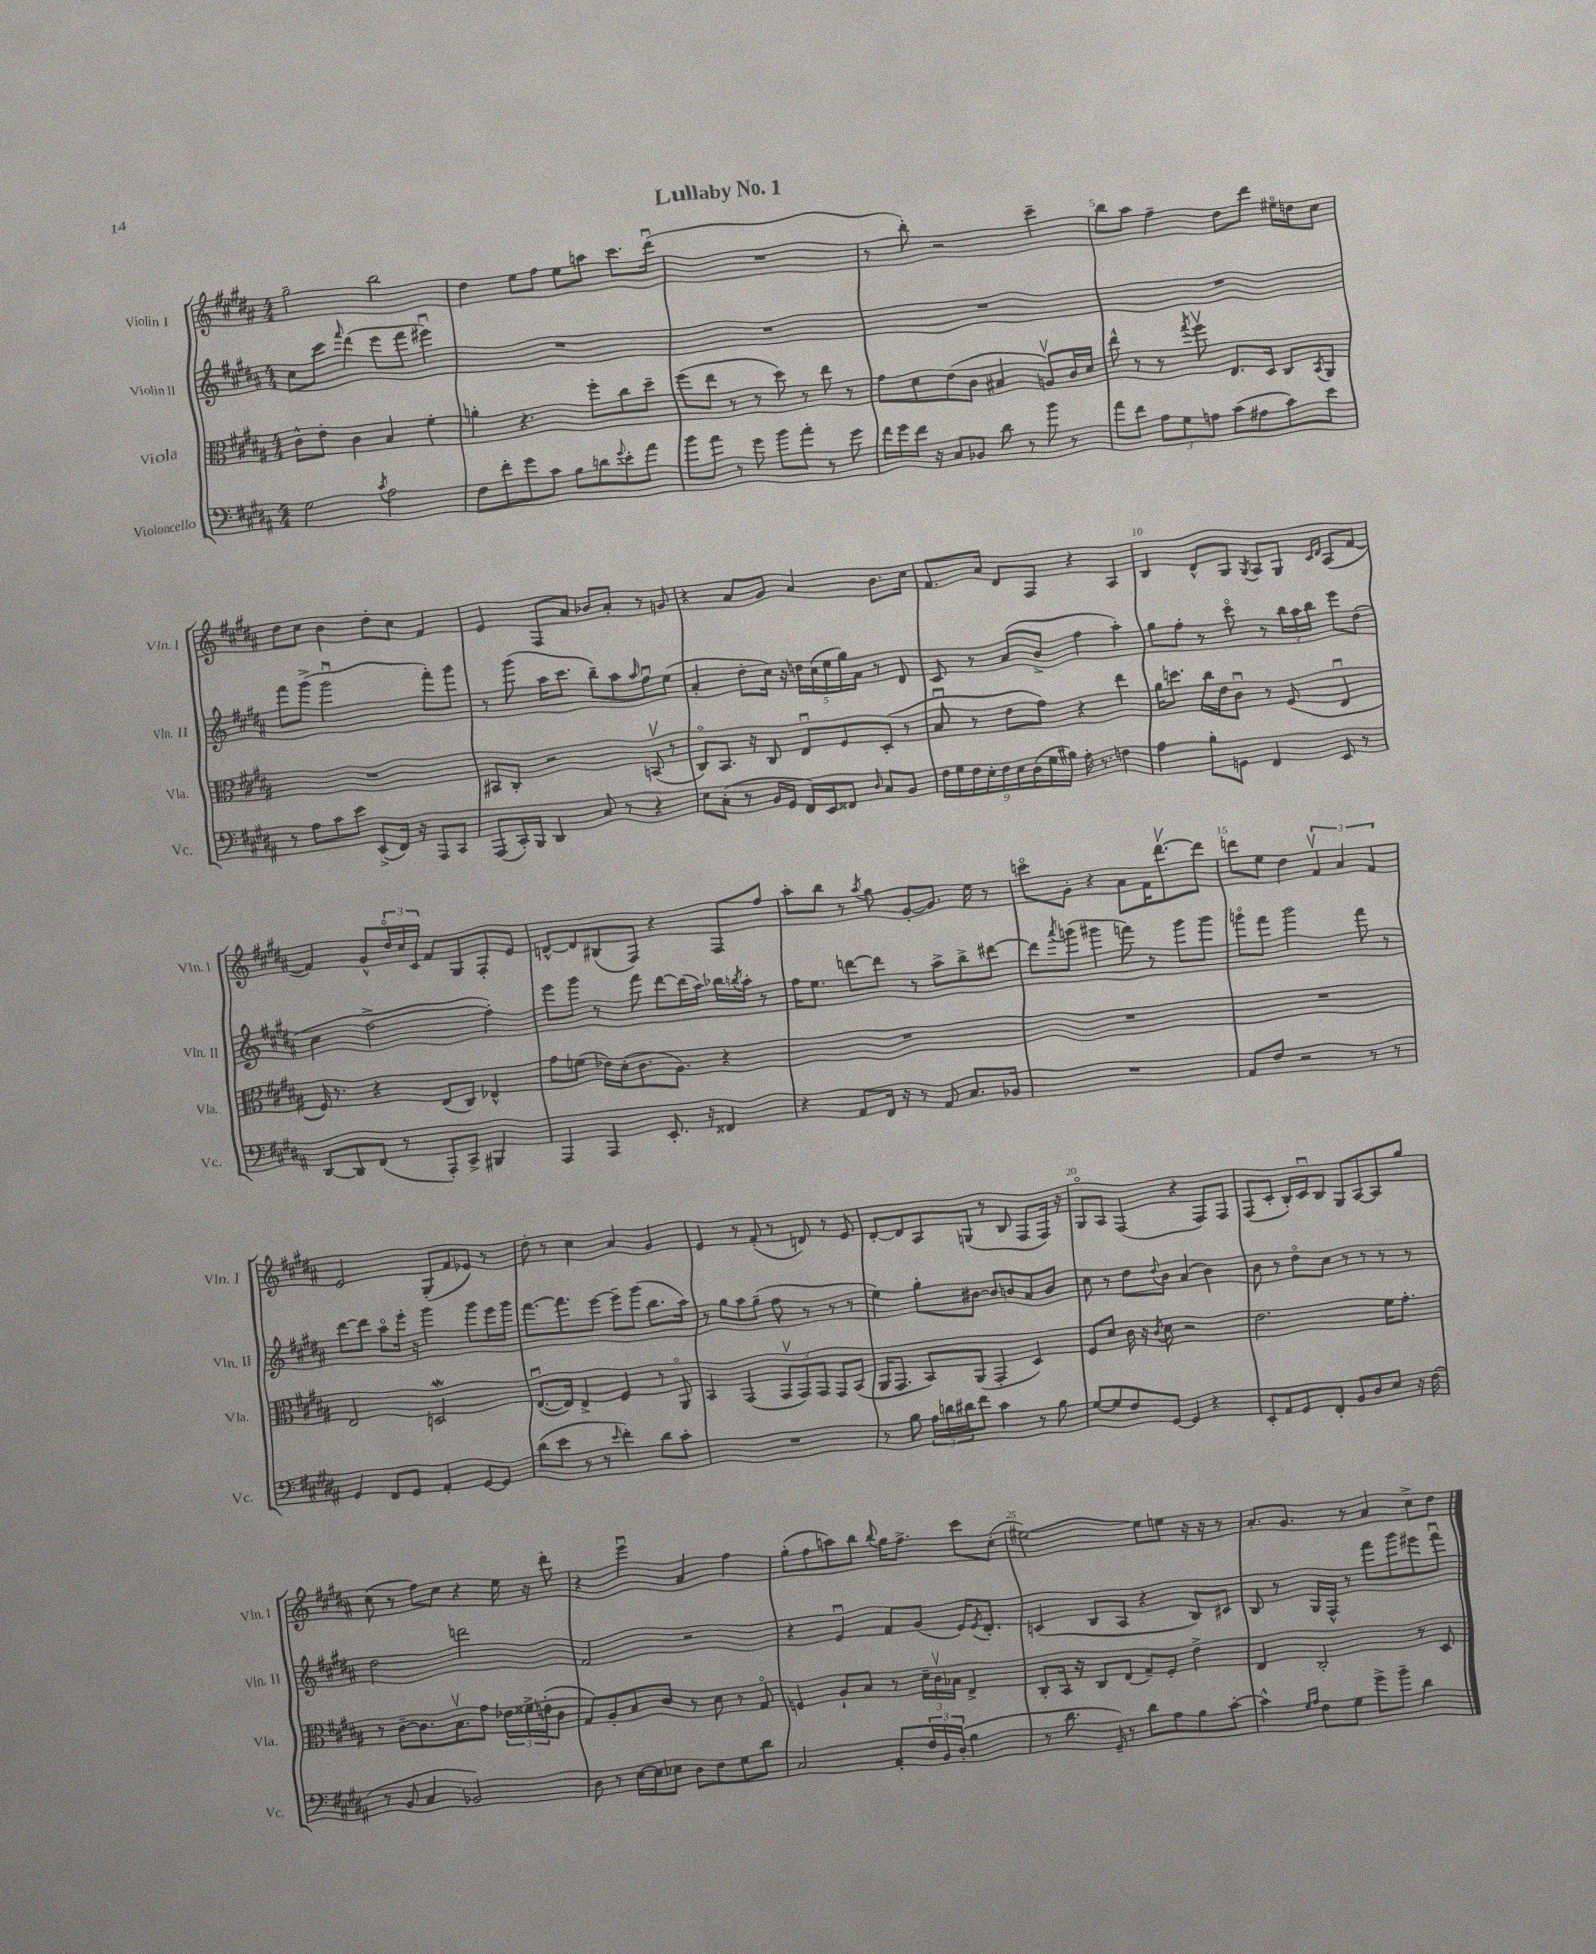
\header { title = "Lullaby No. 1" }
<<
\new StaffGroup <<
\new Staff = "s0" \with { instrumentName = "Violin I" shortInstrumentName = "Vln. I" } {
    \clef treble \key b \major \numericTimeSignature \time 4/4
    gis''2-- b''2 |
    dis''4 e''8 fis''8 e''8 a''8 cis'''8. dis'''16\downbow( |
    R1 |
    r8 b''8-.) r2 cis'''4-- |
    b''8 ais''8 fis''4-- dis''8 dis'''8 eis''16\flageolet d''16 cis''8 |
    dis''8 cis''8 b'4 dis''8-. cis''8 fis'4 |
    e'4 fis8 ais'8 bes'8 ais'8-. r8 g'8 |
    r4 ais'8 gis'8 ais'4 b'8. cis''16 |
    fis'8. ais'16 dis'8 fis8 r4 ais4 |
    b4 dis'8-^ gis8 \acciaccatura { gis8 } ais8 gis8 \grace { cis'16 dis'16 } ais8( fis'8~ |
    fis'4) gis'8-^ \tuplet 3/2 { dis''16\flageolet cis''16 cis'16 } fis'8 gis8 fis8-. e'8 |
    d'8~-^ d'8 bis8( fis8) r4 fis8 fis''8 |
    ais''8-. b''8 r8 \acciaccatura { ais''8 } gis''8 gis'8~-. gis'8. e''16 r8 |
    c'''8\flageolet gis'8-. r4 ais'8 fis'16 dis'''8.~\upbow dis'''8 |
    d'''8 e''8 dis''4 \tuplet 3/2 { fis'4\upbow ais'4 fis'4 } |
    e'2 gis8-.( fis'8 ees'8) r8 |
    dis''8-. r8 cis''4 ais'4 gis'4 |
    e'4 r8 fis'8-.( r8 d'8) r8 e'8 |
    dis'8~-. dis'8 ais8 g8( r8 b8 fis8 fis16) r16 |
    gis8\flageolet ais8 fis4( r4 fis8) fis8 |
    fis8( cis'8-. b16-.) cis'16\downbow b8 gis8 ais8~ ais8 gis''8 |
    cis''8( r8 fis''8) cis''8 r4 e''16 r16 dis'''8-. |
    r4 e'''4\downbow ais'4 fis''4 |
    gis''8-.( fis''8 a''8) b''8 \appoggiatura { b''8 } gis''16 fis''8.-> cis'''8 cis''8-.( |
    eis''2~) eis''8 e''8 r16 r16 r8 |
    ais'8.-. gis'8. r8 ais'4 cis''8-> dis''8 \bar "|." |
}
\new Staff = "s1" \with { instrumentName = "Violin II" shortInstrumentName = "Vln. II" } {
    \clef treble \key b \major \numericTimeSignature \time 4/4
    cis''8 cis'''8 \grace { fis'''16 } dis'''4( e'''8 fis'''8 eis'''4\downbow) |
    R1 |
    R1 |
    R1 |
    R1 |
    fis'''8 gis'''8->( gis'''2\downbow fis'''8-.) gis'''8 |
    r8 gis'''8( ais''16 cis'''8. b''8--) ais''8 \grace { ais''16 } fis''8\downbow e''8( |
    ais'4-. dis''8-. cis''16) r16 \tuplet 5/4 { d''16 cis''16( e''16 gis''16) ais'16 } r8 dis'8 |
    cis'8 r8 ais'8( b'8-> fis''4 ais''4-.) |
    gis''8 fis''8-. r8 cis'''8\flageolet r8 \tuplet 3/2 { b''16 ais''16 b''16 } e'''8 dis''8( |
    cis''4 fis''2~-> fis''4-.) |
    e'''8 gis'''8 r8 fis'''8 dis'''8~ dis'''16( ais''16) bes''16 \acciaccatura { b''8 } ais''16-. r8 |
    fis''16 e''8. d'''8~ d'''8 r8 ais''8-> b''8-> dis'''8~ |
    dis'''8 \acciaccatura { ais'''8 } g'''8( gis'''4 f'''8) r8 gis'''8 gis'''8 |
    g'''8\flageolet fis'''8 g'''2 fis'''8 r8 |
    dis'''8~ dis'''8 ais''8\flageolet e'''16-. r16 gis'''4 gis'''8 e'''16 gis'''16 |
    fis'''8.~ fis'''8. e'''8~ e'''8-- gis'''8( b''8. ais''16) |
    r8 gis''8 ais''8 gis''8--( fis''8 r8 r8 r8 |
    e''4) gis''8-. bis'8~ bis'8 b'8 ais'8 b'8 |
    cis''8 r8 dis''8 \appoggiatura { dis''8 } b'8 ais'4( b'4) |
    b'8 r8 dis''8\flageolet cis''8 r8 r8 r8 r8 |
    dis''2 d'''2 |
    fis'2 r2 |
    r4 e'4\downbow fis'8 gis'8( e'16) \acciaccatura { e'8 } dis'8.-. |
    c'4( b8 ais8 r4 b8) cis'8 |
    b8 r8 gis16 fis16-^ r8 fis'''8 gis'''8 eis'''8 fis'''8\downbow \bar "|." |
}
\new Staff = "s2" \with { instrumentName = "Viola" shortInstrumentName = "Vla." } {
    \clef alto \key b \major \numericTimeSignature \time 4/4
    cis'8-^ e'8-. cis'4 b4 fis'4-. |
    a'4-. r4. fis''8-. cis''8 dis''8-- |
    fis''8( e''8 r8 r8 dis''8) r8 e''8 r8 |
    gis'8 dis'8 e'8( cis'8 bis4 a8\upbow) cis'16 dis'16 |
    e''8-^ r8 r8 \acciaccatura { gis''8 } fis''8\upbow e8. dis16 cis8 \acciaccatura { b,8 } ais,8 |
    R1 |
    bis,8 cis8-. r2 b,8\upbow( r8 |
    cis8\flageolet) b,8. r16 cis8 e8\downbow fis8 dis8-.( r8 |
    b8\downbow r8 e'8 gis'8) r4 e''4 |
    ais'16 d''8. cis''16 e'16 cis'8\downbow r8 fis8( e4\downbow |
    fis16) r8. r4 e8( cis8) ees4-^ |
    gis'8 f'8( ees'16) dis'16-.( cis'8. ais8.) r4 |
    R1 |
    R1 |
    R1 |
    e2 d2\mordent |
    e8.~\downbow( e16) e4-> fis4 r8 ais,8\flageolet |
    b,4 gis,4( \tuplet 3/2 { gis,8\upbow gis,8) gis,8 } gis,8 b,8( |
    ais,16 gis,8. b,8) ais,8( gis,4-. dis4) |
    fis8 dis'8 cis'16 r16 \acciaccatura { cis'8 } dis'8 r2 |
    e'2. fis'16 gis'8.-. |
    r8 cis'8~-- cis'8. b8.\upbow gis'8 \tuplet 3/2 { ees'16 fisis'16-> e'16-.( } cis'8 |
    gis8) ais8-. b8 cis'8 r8 dis'8 r8 gis8\flageolet |
    f4 ais8-! b8 r8 \tuplet 3/2 { dis'16-- cis'16\upbow bes16 } e4-> |
    cis8-. b,16 r16 cis8 e8( gis8--) fis8-. e'4-> |
    e4 cis2-. r8 dis8 \bar "|." |
}
\new Staff = "s3" \with { instrumentName = "Violoncello" shortInstrumentName = "Vc." } {
    \clef bass \key b \major \numericTimeSignature \time 4/4
    gis2 \acciaccatura { cis'8 } ais2 |
    fis8 fis'8-. gis'8 cis'8 b8 d'8 \appoggiatura { gis'8 } e'8-. ais'8 |
    b'8 ais'8 r8 gis'8 b'8 ais'8-. r8 gis'8 |
    fis'16 gis'16 fis'16 r16 cis8 bes,8 dis'8 r8 b'8 r8 |
    ais'8 fis'8 \tuplet 3/2 { ais8 gis8 a8 } cis'8( ais8 cis'8) e'8 |
    r8 ais8 cis'8 e'8 e,8->( fis,16) r16 ais,,8 cis,8 |
    ais,,8( cis,16-.) b,,16 dis,4 cis8 r8 r4 |
    e8 cis8-.( r8 b,16 gis,16 fis,16) e,16 fisis,8 \grace { dis16 } cis8 b,8 |
    \tuplet 9/8 { fis16 gis16 fis16 e16-. fis16 e16 dis16( gis16 bis16) } ais16-. r8. f4 |
    ais4 b8-. g,8 fis,4 e,8 r8 |
    dis,8~ dis,8 fis,8( r8 ais,,8-.) cis,8-> bis,,4 |
    ais,,4 ais,,4 e,8.-. r16 fisis,4 |
    r4 ais,8 fis,16 r16 r8 ais,8 cis8. bes,16 |
    R1 |
    ais,8 fis8 r2 r8 r8 |
    gis,4 fis,8 gis,8 ais,4-. gis,8~ gis,8 |
    dis'8( e'8 r8 r8 \grace { e'16 } fis'4-.) dis'8 cis'8-. |
    R1 |
    r8 b8 \tuplet 3/2 { ais16 d'16 dis'16 } fis'8 cis'4 r8 b8 |
    gis8~ gis8 fis8 gis,8~ gis,4 r4 |
    e,8-. ais,8 gis,8 fis,8-. b,8 dis8 e8 r16 fis16( |
    r8 b,8 cis4 bes,2) |
    dis8 r8 e16~ e16 ees8 dis8 fis8 gis8 dis'8 |
    cis2 ais,8-. \tuplet 3/2 { fis16 b,16 dis16-.( } b4 |
    r8 dis'8. gis,16--) r8 dis'8 ais8 b8 cis'8~-. |
    cis'4-^ \grace { gis16 ais16 } fis8 gis8 gis'8-> b'8-- dis'4 \bar "|." |
}
>>
>>
\layout { \context { \Score \override BarNumber.break-visibility = ##(#f #t #t) barNumberVisibility = #(every-nth-bar-number-visible 5) } }
